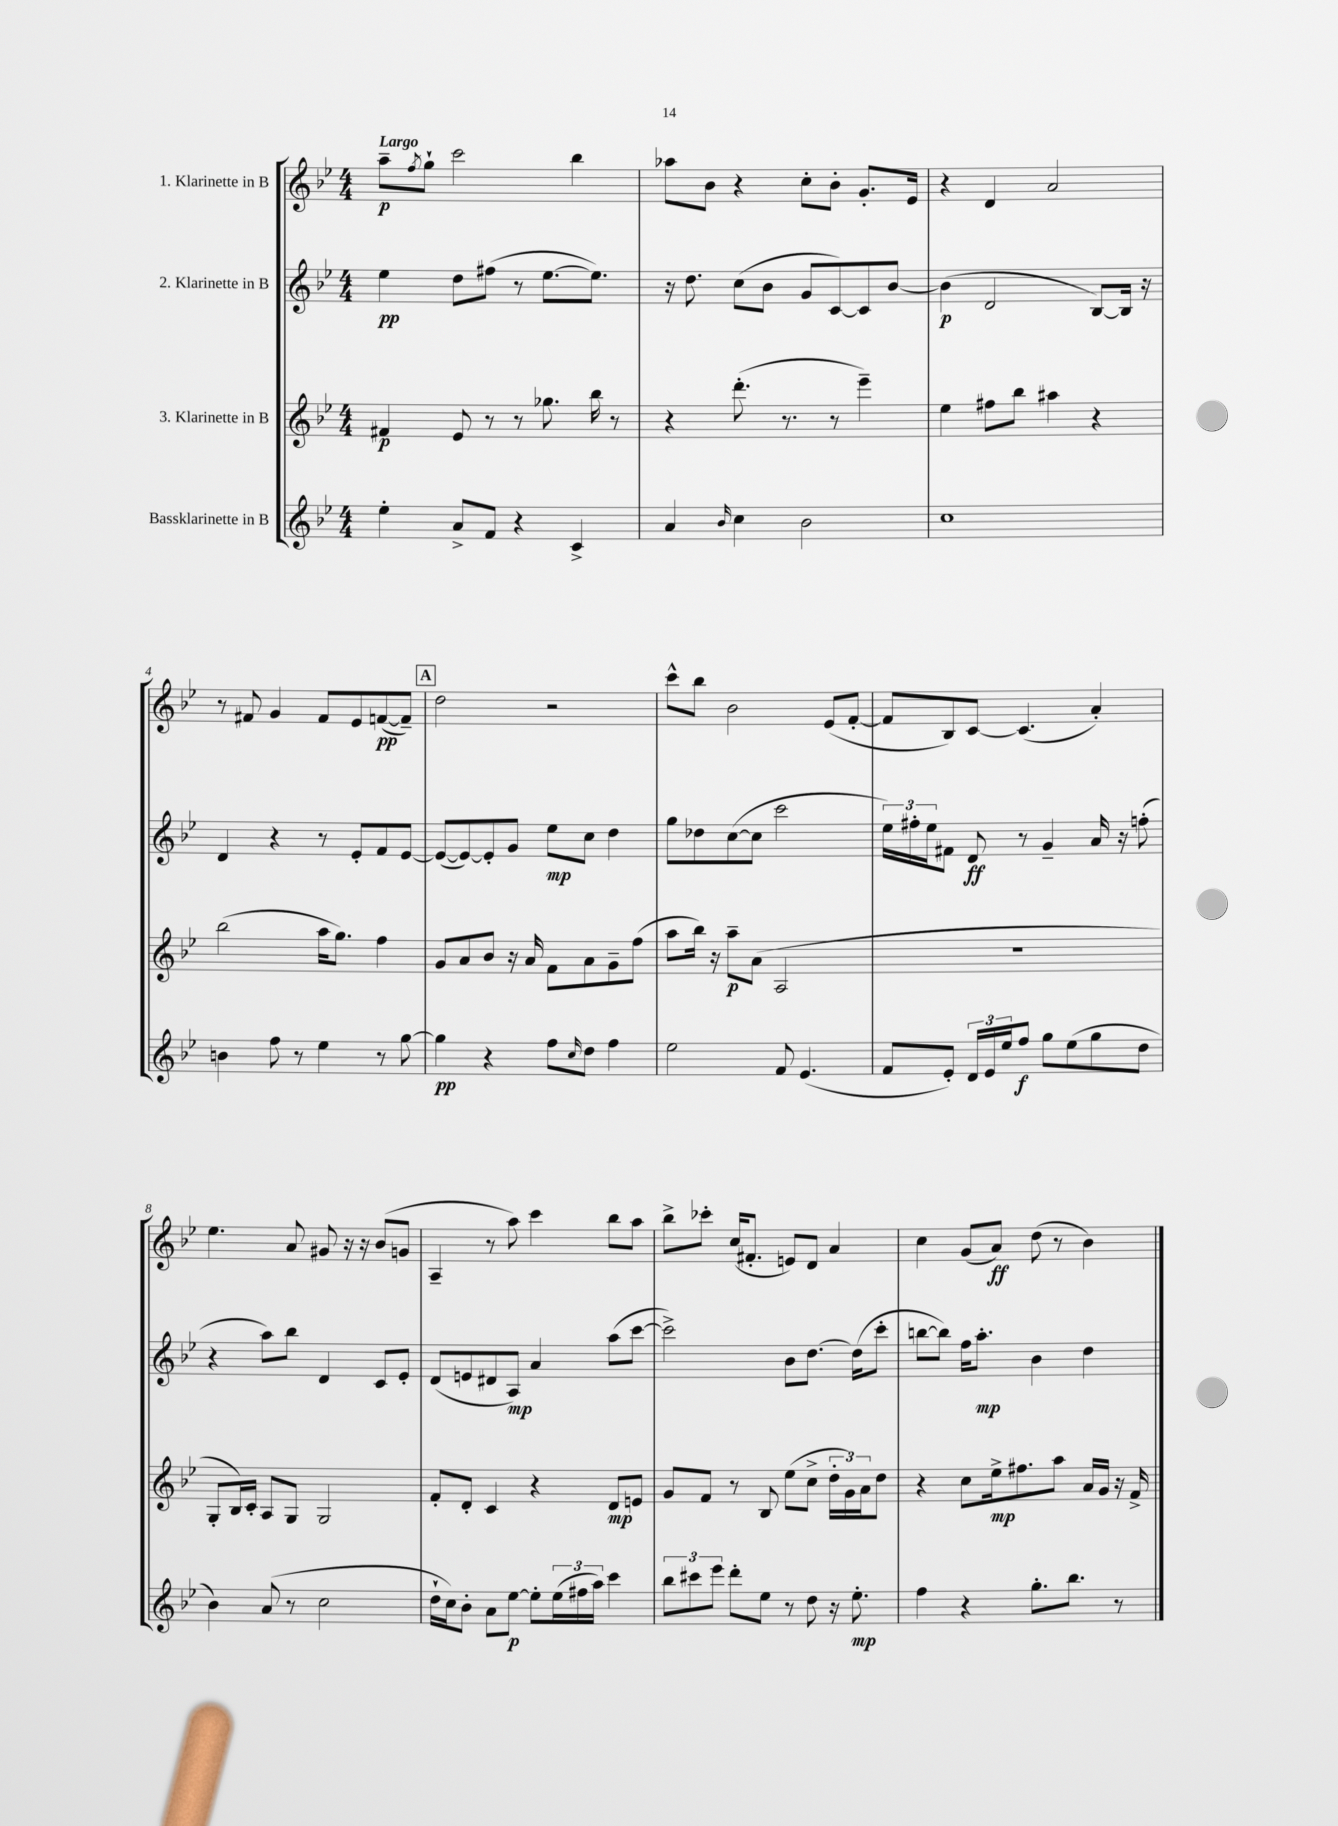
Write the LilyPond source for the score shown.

<<
\new StaffGroup <<
\new Staff = "s0" \with { instrumentName = "1. Klarinette in B" } {
    \clef treble \key bes \major \numericTimeSignature \time 4/4 \tempo "Largo"
    a''8--\p \acciaccatura { f''8 } g''8-! c'''2 bes''4 |
    aes''8 bes'8 r4 c''8-. bes'8-. g'8.-. ees'16 |
    r4 d'4 a'2 |
    r8 fis'8 g'4 fis'8 ees'8 f'8~\pp( f'8--) |
    \mark \markup { \box "A" } d''2 r2 |
    c'''8-^ bes''8 bes'2 ees'8( f'8~-. |
    f'8 bes8) c'8~ c'4.( a'4-.) |
    ees''4. a'8 gis'8 r16 r16 bes'8( g'8 |
    a4-- r8 a''8) c'''4 bes''8 a''8 |
    bes''8-> ces'''8-. c''16( fis'8.-. e'8) d'8 a'4 |
    c''4 g'8( a'8\ff) d''8( r8 bes'4) \bar "|." |
}
\new Staff = "s1" \with { instrumentName = "2. Klarinette in B" } {
    \clef treble \key bes \major \numericTimeSignature \time 4/4
    ees''4\pp d''8 fis''8( r8 ees''8.~ ees''8.) |
    r16 d''8. c''8( bes'8 g'8 c'8~) c'8 bes'8~ |
    bes'4\p( d'2 bes8~) bes16 r16 |
    d'4 r4 r8 ees'8-. f'8 ees'8~ |
    \mark \markup { \box "A" } ees'8~( ees'8~) ees'8-. g'8 ees''8\mp c''8 d''4 |
    g''8 des''8 c''8~( c''8 c'''2 |
    \tuplet 3/2 { ees''16) fis''16-. ees''16 } fis'8 d'8\ff r8 g'4-- a'16 r16 f''8-.( |
    r4 a''8) bes''8 d'4 c'8 ees'8-. |
    d'8( e'8 dis'8 a8\mp) a'4 a''8( c'''8~ |
    c'''2->) bes'8 d''8.~ d''16( c'''8-. |
    b''8~ b''8) f''16 a''8.-.\mp bes'4 d''4 \bar "|." |
}
\new Staff = "s2" \with { instrumentName = "3. Klarinette in B" } {
    \clef treble \key bes \major \numericTimeSignature \time 4/4
    fis'4\p ees'8 r8 r8 ges''8. bes''16 r8 |
    r4 d'''8.-.( r8. r8 ees'''4--) |
    ees''4 fis''8 bes''8 ais''4 r4 |
    bes''2( a''16 g''8.) f''4 |
    \mark \markup { \box "A" } g'8 a'8 bes'8 r16 a'16 f'8 a'8 g'8-- f''8( |
    a''8 bes''16) r16 a''8--\p a'8( a2 |
    R1 |
    g8-. bes16) c'16-. a8 g8 g2 |
    f'8-. d'8-. c'4 r4 d'8\mp e'8 |
    g'8 f'8 r8 bes8 ees''8( c''8-> \tuplet 3/2 { d''16-. g'16) a'16 } d''8 |
    r4 c''8 ees''16->\mp fis''8. a''8 a'16 g'16 r16 f'16-> \bar "|." |
}
\new Staff = "s3" \with { instrumentName = "Bassklarinette in B" } {
    \clef treble \key bes \major \numericTimeSignature \time 4/4
    ees''4-. a'8-> f'8 r4 c'4-> |
    a'4 \grace { bes'16 } c''4 bes'2 |
    c''1 |
    b'4 f''8 r8 ees''4 r8 g''8~ |
    \mark \markup { \box "A" } g''4\pp r4 f''8 \grace { c''16 } d''8 f''4 |
    ees''2 f'8 ees'4.( |
    f'8 ees'8-.) \tuplet 3/2 { d'16 ees'16 ees''16 } f''8\f g''8 ees''8( g''8 d''8 |
    bes'4) a'8( r8 c''2 |
    d''16-! c''16) bes'8-. a'8 ees''8~\p ees''8-. \tuplet 3/2 { ees''16( fis''16 a''16) } c'''4 |
    \tuplet 3/2 { bes''8 cis'''8 ees'''8 } d'''8-. ees''8 r8 d''8 r16 ees''8.-.\mp |
    f''4 r4 g''8.-. bes''8. r8 \bar "|." |
}
>>
>>
